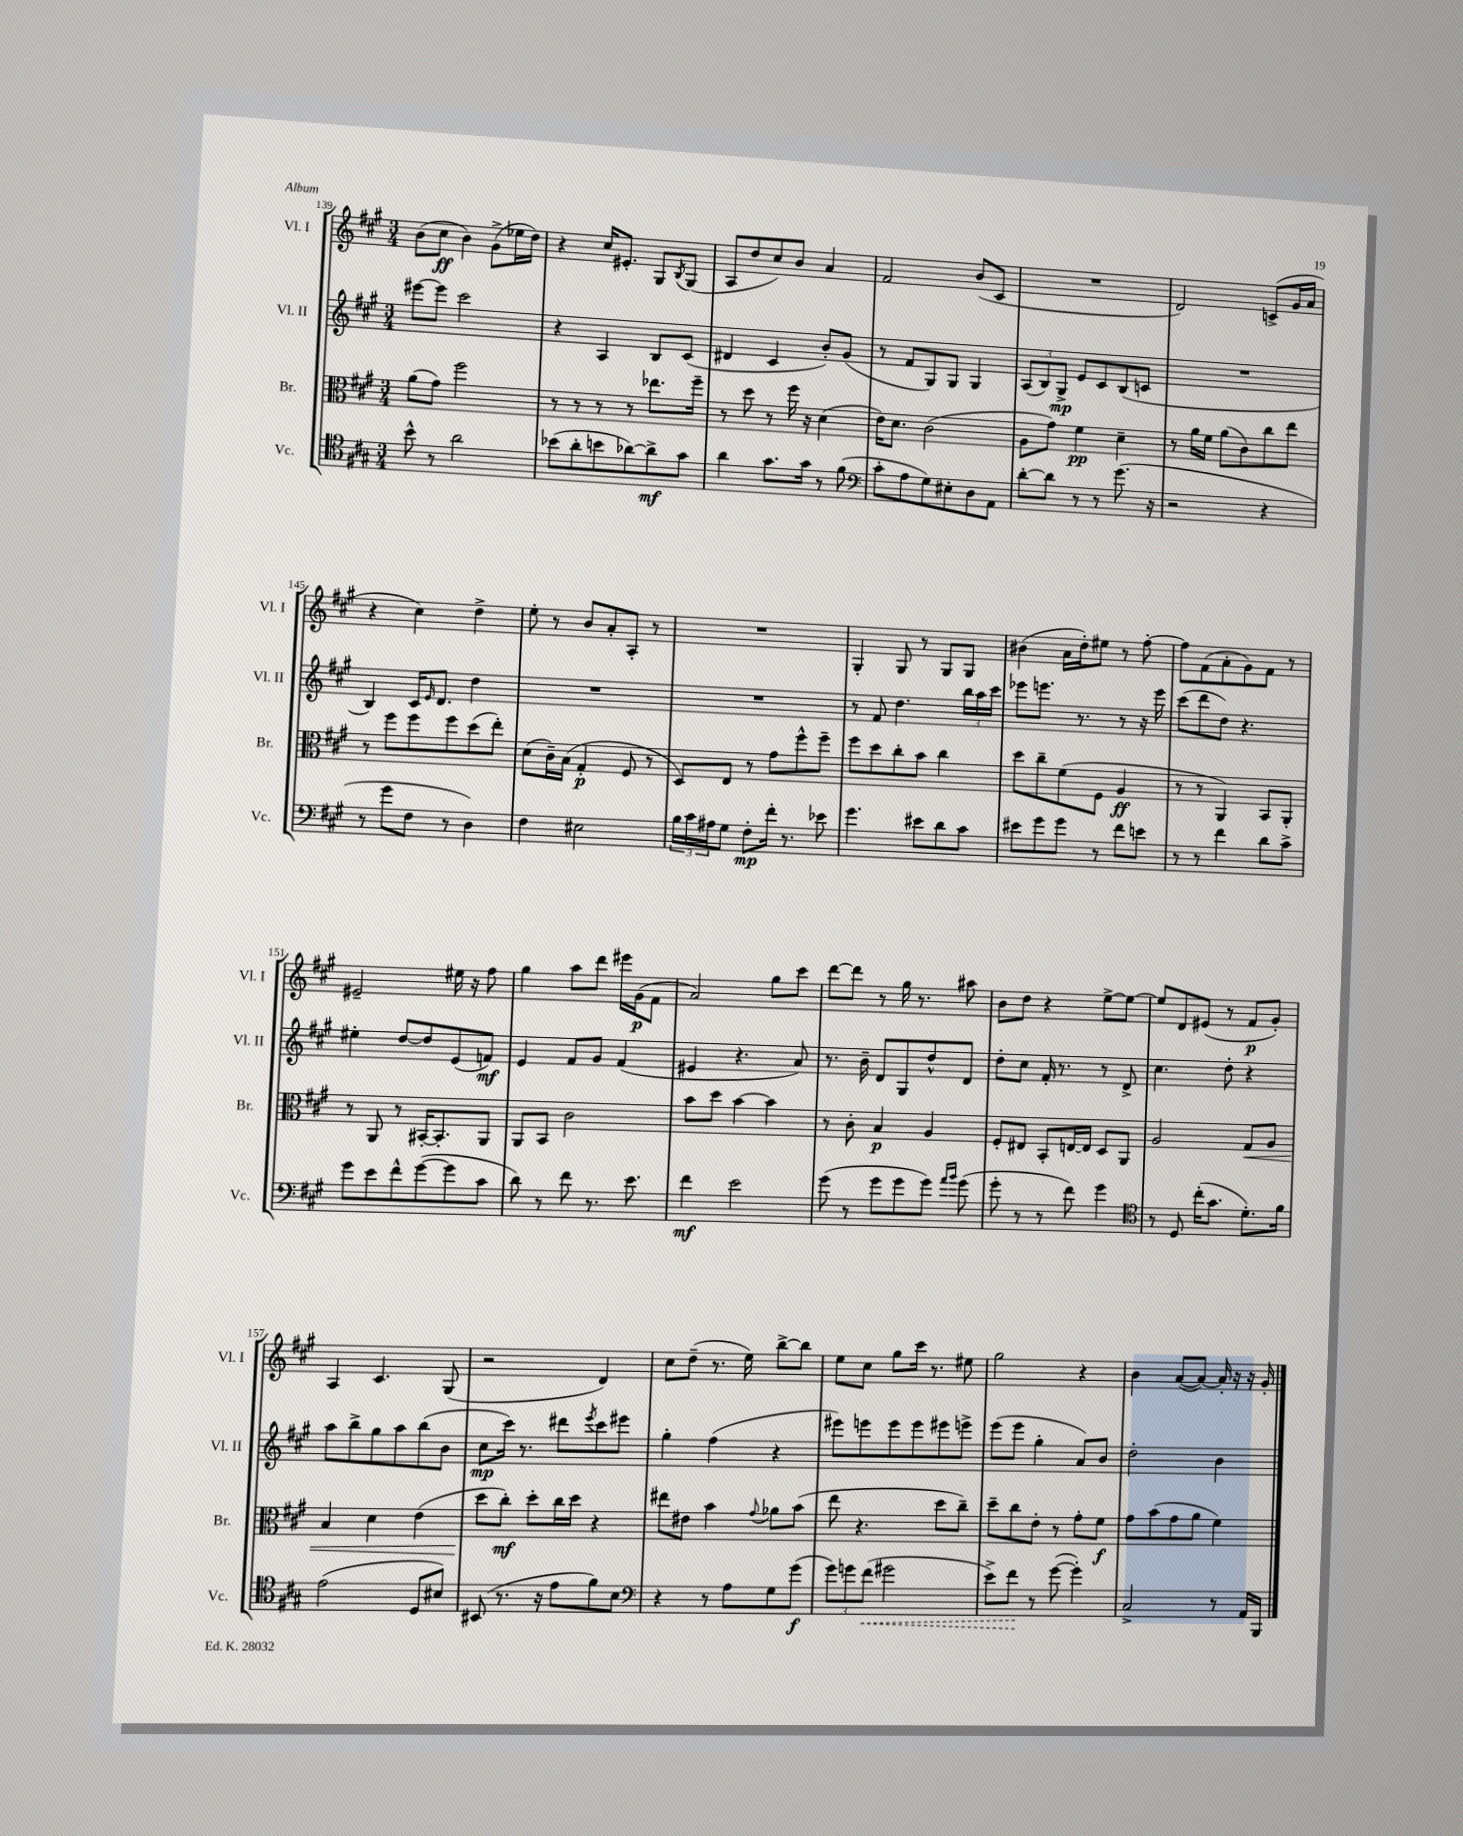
<<
\new StaffGroup <<
\new Staff = "s0" \with { instrumentName = "Vl. I" shortInstrumentName = "Vl. I" } {
    \clef treble \key a \major \numericTimeSignature \time 3/4
    b'8( cis''8\ff b'4) gis'8->( ees''16 d''16) |
    r4 cis''16 eis'8.-. gis8 \acciaccatura { b8 } gis8( |
    a8 d''8 cis''8) b'8 a'4 |
    fis'2 b'8( cis'8 |
    R2. |
    d'2) c'8->( gis'16 a'16 |
    r4 cis''4) d''4-> |
    e''8-. r8 b'8 a'8-. a8-. r8 |
    R2. |
    gis4-. gis8 r8 gis8 gis8 |
    bis'4( a'16 d''16-.) eis''8 r8 fis''8~-. |
    fis''8 fis'8( a'8-. gis'8) fis'8 r8 |
    eis'2-- eis''16 r16 fis''8 |
    gis''4 a''8 d'''8 eis'''16 gis'16\p( fis'8 |
    a'2) gis''8 cis'''8 |
    d'''8~ d'''8 r8 gis''16 r8. ais''8 |
    b'8 d''8 r4 e''8~-> e''8~ |
    e''8 d'8 eis'8( r8 fis'8\p gis'8-.) |
    a4 cis'4. gis8( |
    r2 d'4) |
    cis''8 d''8--( r8. e''16) b''8~-> b''8 |
    e''8 cis''8 gis''8 cis'''16 r8. eis''8 |
    gis''2 r4 |
    b'4 a'8~( a'8~) a'16-. r16 r16 gis'16-. \bar "|." |
}
\new Staff = "s1" \with { instrumentName = "Vl. II" shortInstrumentName = "Vl. II" } {
    \clef treble \key a \major \numericTimeSignature \time 3/4
    eis'''8~ eis'''8 cis'''2 |
    r4 a4 b8 cis'8( |
    dis'4 cis'4 b'8-.) gis'8( |
    r8 fis'8 gis8) gis8 gis4 |
    \tuplet 3/2 { a8( b8) gis8->\mp } e'8 cis'8 b8( c'8 |
    R2. |
    b4) cis'16 \grace { e'16 } d'8. d''4 |
    R2. |
    R2. |
    r8 fis'8 d''4. \tuplet 3/2 { b''16 a''16 cis'''16 } |
    ees'''8 e'''8. r8. r8 r16 e'''16 |
    cis'''8( d'''8 d''8) r4. |
    eis''4-. d''8~ d''8 e'8( f'8\mf) |
    e'4 fis'8 gis'8 fis'4( |
    eis'4 r4. a'8) |
    r8. b'16-- d'8 gis8 d''8-^ d'8 |
    d''8-. cis''8 fis'16-. r8. r8 d'8-> |
    cis''4. d''8-. r4 |
    a''8 b''8-> gis''8 a''8 b''8( b'8 |
    cis''8\mp cis'''16) r8. dis'''8 \acciaccatura { e'''8 } cis'''8 eis'''8 |
    gis''4-. fis''4( r4 |
    eis'''8) e'''8 e'''8 e'''8 eis'''8 e'''8-> |
    e'''8( e'''8 gis''4-. a'8) b'8 |
    d''2-. b'4 \bar "|." |
}
\new Staff = "s2" \with { instrumentName = "Br." shortInstrumentName = "Br." } {
    \clef alto \key a \major \numericTimeSignature \time 3/4
    a'8( gis'8) fis''2 |
    r8 r8 r8 r8 ees''8. fis''16-- |
    r8 d''8 r8 fis''16 r16 d'4( |
    e'16) d'8. cis'2( |
    a8 gis'8) fis'4\pp d'4-- |
    r8 a'16 fis'16 a'8( cis'8) cis''8 e''8 |
    r8 fis''8 fis''8 fis''8 d''8( e''8-.) |
    d'8( cis'16--) b16( gis4-.\p fis8 r8 |
    d8) e8 r8 gis'8 fis''8-^ fis''8-- |
    fis''8 d''8 cis''8-. b'8 cis''4 |
    d''8 cis''8-- fis'8( fis8 a4\ff |
    r8 r8 a,4) b,8 a,8-. |
    r8 a,8 r8 bis,16~-. bis,8.-. a,8 |
    a,8 b,8 cis'2 |
    b'8 d''8 b'4~ b'4 |
    r8 cis'8-. b4\p a4 |
    fis8-. eis8 b,8-. e16~ e16 d8 a,8 |
    a2 gis8\< a8 |
    b4 d'4 e'4( |
    d''8\! cis''8-.\mf) d''8-. cis''16 d''16 r4 |
    eis''8 eis'8 b'4 \appoggiatura { gis'8 } aes'8 b'8( |
    e''8 r4. d''8 cis''8--) |
    d''8-- cis''8 e'8-. r8 gis'8-. fis'8\f |
    gis'8 b'8( gis'8 a'8 fis'4) \bar "|." |
}
\new Staff = "s3" \with { instrumentName = "Vc." shortInstrumentName = "Vc." } {
    \clef tenor \key a \major \numericTimeSignature \time 3/4
    b'8-^ r8 a'2 |
    bes'8( a'8-. b'8 aes'8~) aes'8->\mf gis'8 |
    a'4 gis'8. gis'16 r8 fis'8( |
    \clef bass cis'8-. a8 gis8) eis8-. d8 a,8 |
    d'8~-. d'8 r8 r8 gis'8.( r16 |
    r2 r4 |
    r8 gis'8 fis8 r8 d4) |
    fis4 eis2 |
    \tuplet 3/2 { b16 cis'16 ais16 } gis8 fis8-.\mp fis'16-. r8. ees'8 |
    gis'4. eis'8 d'8 cis'8 |
    eis'8 gis'8 gis'8 r8 fis'8 e'8 |
    r8 r8 fis'4 d'8 cis'8-> |
    gis'8 e'8 fis'8-^ gis'8~( gis'8 cis'8 |
    d'8) r8 fis'8 r8. e'8. |
    fis'4\mf e'2 |
    gis'8( r8 gis'8 gis'8 gis'8) \grace { a'16 b'16 } gis'8( |
    gis'8-. r8 r8 fis'8) gis'4 |
    \clef tenor r8 d8 cis''16-.( gis'8. d'8.-.) fis'16 |
    e'2( d8 bis8) |
    bis,8( r8. r16 e'8 fis'8) b8 |
    \clef bass r4 r8 a8 gis8 gis'8\f( |
    \tuplet 3/2 { gis'8) g'8 \once \override Hairpin.style = #'dashed-line fis'8\<( } gis'2 |
    e'8->) fis'8\! r8 gis'8~( gis'4-.) |
    cis2-> r8 a,16 b,,16 \bar "|." |
}
>>
>>
\layout { \context { \Score currentBarNumber = #139 } }
